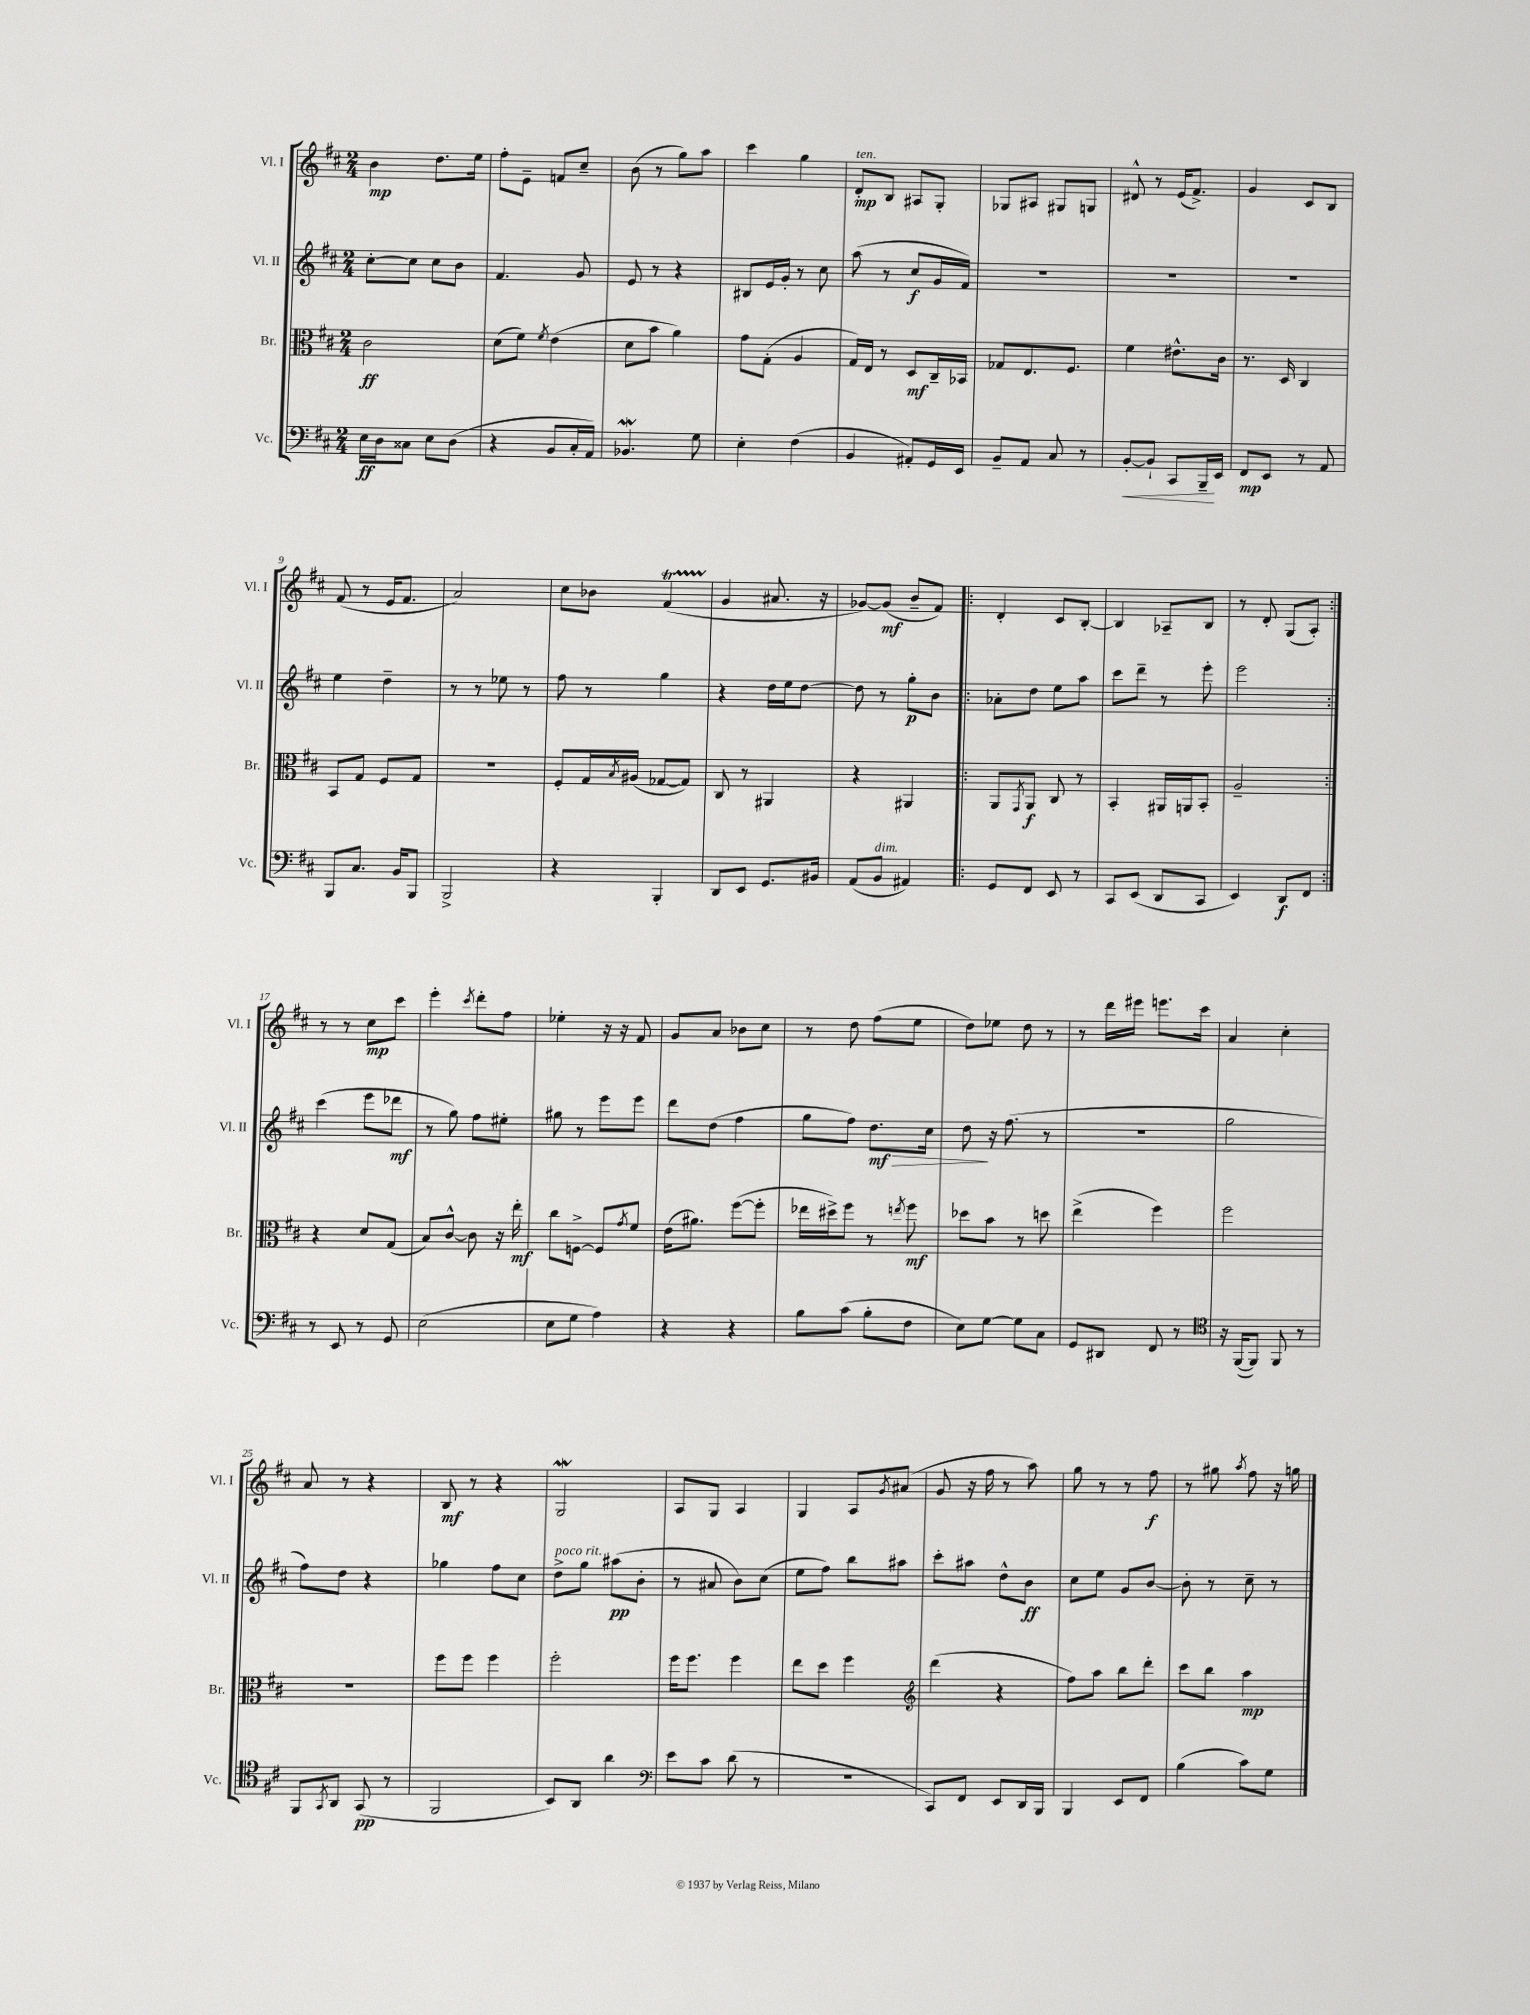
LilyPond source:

<<
\new StaffGroup <<
\new Staff = "s0" \with { instrumentName = "Vl. I" shortInstrumentName = "Vl. I" } {
    \clef treble \key d \major \numericTimeSignature \time 2/4
    b'4\mp d''8. e''16 |
    fis''8-. e'8-- f'8 cis''8-- |
    b'8( r8 g''8) a''8 |
    cis'''4 g''4 |
    d'8-.\mp^\markup { \italic "ten." } b8 ais8 g8-. |
    ges8 ais8 gis8 g8 |
    dis'8-^ r8 e'16( fis'8.->) |
    g'4 cis'8 b8 |
    fis'8( r8 e'16 fis'8. |
    a'2) |
    cis''8 bes'8 fis'4\startTrillSpan( |
    g'4\stopTrillSpan ais'8. r16 |
    ges'8~) ges'8\mf( b'8-- fis'8) |
    \repeat volta 2 { d'4-. cis'8 b8~-. |
    b4 aes8-- b8 |
    r8 d'8-. g8( a8-.) | }
    r8 r8 cis''8\mp cis'''8 |
    e'''4-. \acciaccatura { cis'''8 } d'''8-. fis''8 |
    ees''4-. r16 r16 fis'8 |
    g'8 a'8 bes'8 cis''8 |
    r8 d''8 fis''8( e''8 |
    d''8) ees''8 d''8 r8 |
    r8 d'''16 eis'''16 e'''8. cis'''16 |
    a'4 cis''4-. |
    a'8 r8 r4 |
    b8\mf r8 r4 |
    g2\mordent |
    a8 g8 a4 |
    g4 a8 \acciaccatura { g'8 } ais'8( |
    g'8 r16 fis''16 r8 a''8) |
    g''8 r8 r8 fis''8\f |
    r8 gis''8 \acciaccatura { a''8 } fis''8 r16 g''16 \bar "|." |
}
\new Staff = "s1" \with { instrumentName = "Vl. II" shortInstrumentName = "Vl. II" } {
    \clef treble \key d \major \numericTimeSignature \time 2/4
    cis''8~-. cis''8 cis''8 b'8 |
    fis'4. g'8 |
    e'8 r8 r4 |
    bis8 e'16 g'16-. r8 cis''8 |
    a''8( r8 cis''8\f g'16 fis'16) |
    R2 |
    R2 |
    R2 |
    e''4 d''4-- |
    r8 r8 ees''8 r8 |
    fis''8 r8 g''4 |
    r4 d''16 e''16 d''8~ |
    d''8 r8 g''8-.\p b'8 |
    \repeat volta 2 { aes'8-. d''8 e''8 a''8 |
    cis'''8 d'''8-- r8 e'''8-. |
    e'''2 | }
    cis'''4( e'''8 des'''8\mf |
    r8 g''8) fis''8 eis''8-. |
    gis''8 r8 e'''8 e'''8 |
    d'''8 d''8( fis''4 |
    g''8 fis''8) d''8.\mf\> cis''16 |
    d''8\! r16 fis''8.( r8 |
    R2 |
    g''2 |
    fis''8) d''8 r4 |
    ges''4 fis''8 cis''8 |
    d''8->^\markup { \italic "poco rit." } g''8 ais''8\pp( b'8-. |
    r8 ais'8 b'8) cis''8( |
    e''8 fis''8) b''8 ais''8 |
    cis'''8-. ais''8 d''8-^ b'8\ff |
    cis''8 e''8 g'8 b'8~ |
    b'8-. r8 cis''8-- r8 \bar "|." |
}
\new Staff = "s2" \with { instrumentName = "Br." shortInstrumentName = "Br." } {
    \clef alto \key d \major \numericTimeSignature \time 2/4
    cis'2\ff |
    d'8( fis'8) \acciaccatura { fis'8 } e'4( |
    d'8 b'8 a'4) |
    g'8 g8-.( a4 |
    g16) e16 r8 d8\mf cis16-- bes,16 |
    ges8 e8. fis8. |
    fis'4 eis'8.-^ cis'16 |
    r8. d16 cis4 |
    b,8 g8 fis8 g8 |
    r2 |
    fis8-. g16 \acciaccatura { b8 } ais16( ges8~ ges8) |
    cis8 r8 ais,4 |
    r4 ais,4 |
    \repeat volta 2 { a,8 \acciaccatura { g,8 } a,8\f cis8 r8 |
    b,4-. ais,16 a,16 b,8-. |
    a2-- | }
    r4 d'8 g8( |
    b8) cis'8~-^ cis'8 r16 e''16-.\mf |
    cis''8 f8~-> f8 \acciaccatura { g'8 } fis'8 |
    e'16( ais'8.) fis''8~( fis''8-. |
    ees''16 dis''16->) fis''8 r8 \acciaccatura { e''8 } fis''8\mf |
    des''8 b'8 r8 d''8 |
    e''4->( fis''4) |
    fis''2 |
    r2 |
    fis''8 fis''8 fis''4 |
    fis''2-. |
    fis''16 fis''8. fis''4 |
    e''8 d''8 fis''4 |
    \clef treble d'''4( r4 |
    fis''8) a''8 b''8 d'''8-. |
    cis'''8 b''8 a''4\mp \bar "|." |
}
\new Staff = "s3" \with { instrumentName = "Vc." shortInstrumentName = "Vc." } {
    \clef bass \key d \major \numericTimeSignature \time 2/4
    e16\ff d16 cisis8 e8 d8( |
    r4 b,8 cis16-. a,16) |
    bes,4.\mordent g8 |
    e4-. fis4( |
    b,4 ais,8-.) g,16 e,16 |
    b,8-- a,8 cis8 r8 |
    b,8~-.\< b,8-! cis,8 b,,16--\! e,16 |
    fis,8\mp e,8 r8 a,8 |
    b,,8 cis8. b,16 b,,8 |
    b,,2-> |
    r4 b,,4-. |
    d,8 e,8 g,8. bis,16 |
    a,8( b,8^\markup { \italic "dim." } ais,4) |
    \repeat volta 2 { g,8 fis,8 e,8 r8 |
    cis,8 e,8( d,8 cis,8 |
    e,4) d,8\f fis,8 | }
    r8 e,8 r8 g,8 |
    e2( |
    e8 g8 a4) |
    r4 r4 |
    b8 cis'8( b8-. fis8 |
    e8) g8~ g8 cis8 |
    g,8 dis,8 fis,8 r8 |
    \clef tenor r16 fis,16~( fis,8) fis,8 r8 |
    fis,8 \acciaccatura { g,8 } a,8 g,8\pp( r8 |
    fis,2 |
    b,8) a,8 a'4 |
    \clef bass e'8 cis'8 d'8( r8 |
    R2 |
    cis,8) fis,8 e,8 d,16 b,,16 |
    b,,4 e,8 fis,8 |
    b4( cis'8) g8 \bar "|." |
}
>>
>>
